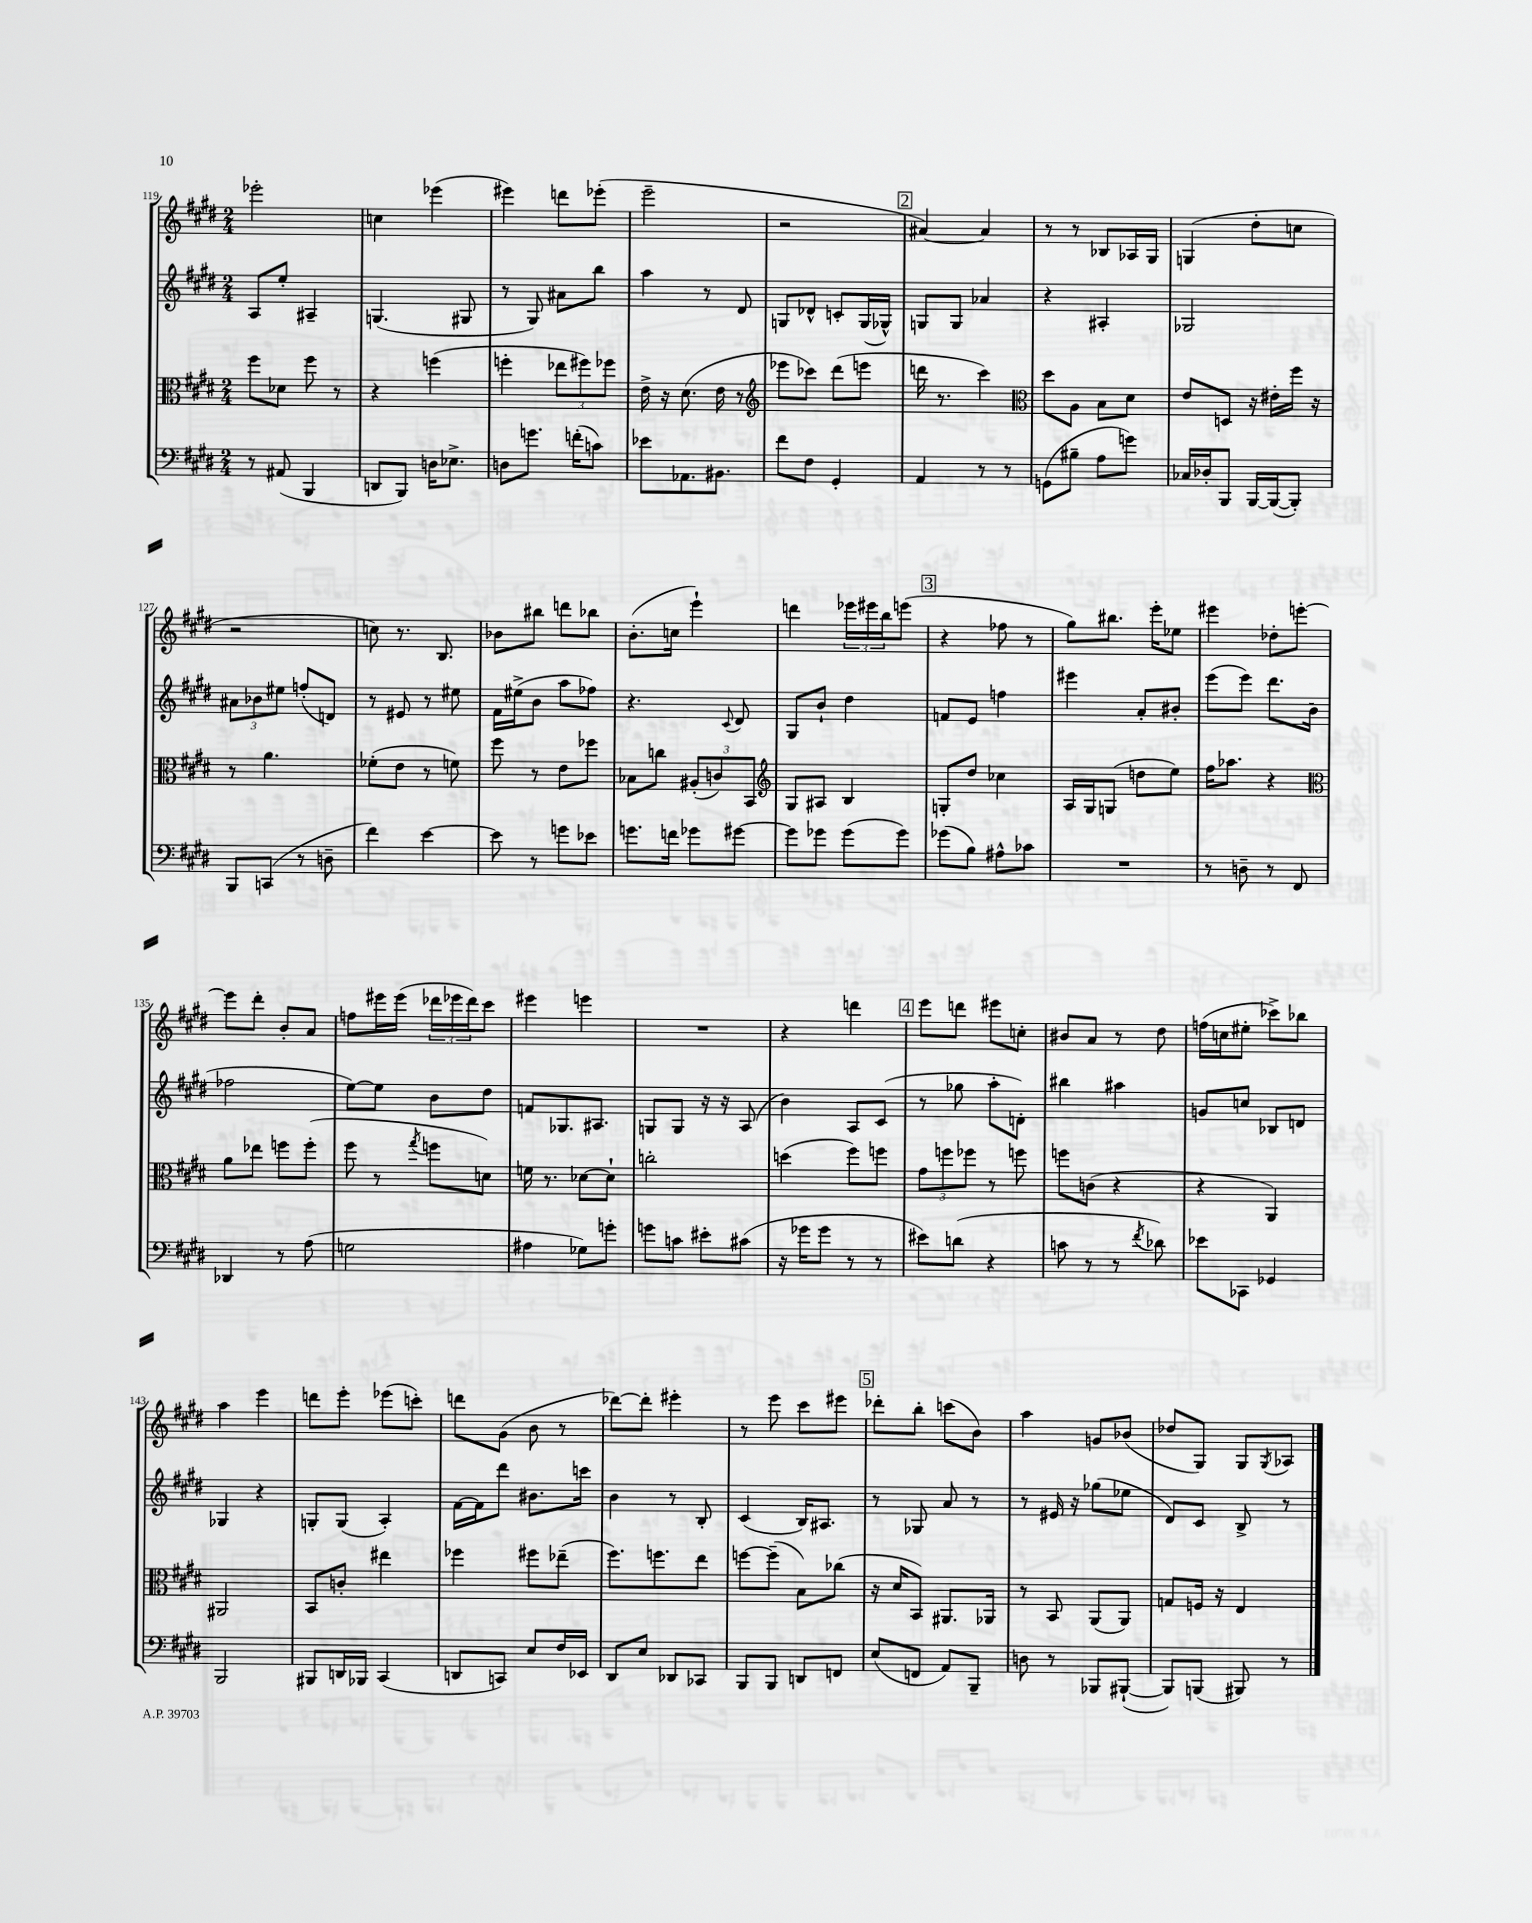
<<
\new StaffGroup <<
\new Staff = "s0" {
    \clef treble \key e \major \numericTimeSignature \time 2/4
    ees'''2-. |
    c''4 ees'''4( |
    eis'''4) d'''8 ees'''8-.( |
    e'''2-- |
    r2 |
    \mark \markup { \box "2" } ais'4~) ais'4 |
    r8 r8 bes8 aes16 gis16 |
    g4( dis''8-. c''8 |
    r2 |
    c''8) r8. b8. |
    bes'8 bis''8 d'''8 bes''8 |
    b'8.-.( c''16 e'''4-!) |
    d'''4 \tuplet 3/2 { ees'''16 eis'''16 b''16 } e'''8( |
    \mark \markup { \box "3" } r4 fes''8 r8 |
    gis''8) bis''8. e'''16-. ees''8 |
    eis'''4 des''8-. e'''8~-. |
    e'''8 dis'''8-. b'8-. a'8 |
    f''8 eis'''16 eis'''16( \tuplet 3/2 { des'''16 ees'''16 des'''16) } cis'''8 |
    eis'''4 e'''4 |
    R2 |
    r4 d'''4 |
    \mark \markup { \box "4" } e'''8 d'''8 eis'''8 c''8-. |
    bis'8 a'8 r8 dis''8 |
    f''16( c''16 eis''8-. ces'''8->) bes''8 |
    a''4 e'''4 |
    d'''8 e'''8-. ees'''8( c'''8-.) |
    d'''8 gis'8( b'8 r8 |
    des'''8~) des'''8-. eis'''4-. |
    r8 e'''8 cis'''8 eis'''8 |
    \mark \markup { \box "5" } des'''8-. b''8-. c'''8( b'8) |
    a''4 g'8 bes'8( |
    des''8 gis8) gis8 \acciaccatura { gis8 } aes8 \bar "|." |
}
\new Staff = "s1" {
    \clef treble \key e \major \numericTimeSignature \time 2/4
    a8 e''8-. ais4-- |
    g4.( gis8 |
    r8 gis8) ais'8 b''8 |
    a''4 r8 dis'8 |
    g8 des'8-^ c'8-. g16( ges16-^) |
    \mark \markup { \box "2" } g8 g8 aes'4 |
    r4 ais4-. |
    ges2 |
    \tuplet 3/2 { ais'8 bes'8 eis''8 } f''8-.( d'8) |
    r8 eis'8 r8 eis''8 |
    fis'16 eis''16->( b'8 a''8 fes''8) |
    r4. \appoggiatura { cis'8 } dis'8 |
    gis8 b'8-! dis''4 |
    \mark \markup { \box "3" } f'8 e'8 f''4 |
    eis'''4 a'8-. bis'8-. |
    e'''8( e'''8) dis'''8. b'16( |
    fes''2 |
    e''8~) e''8 b'8 dis''8 |
    f'8 ges8. ais8. |
    g8 g8 r16 r16 a8( |
    b'4) a8 cis'8( |
    \mark \markup { \box "4" } r8 ges''8 a''8-. d'8-.) |
    bis''4 ais''4 |
    g'8 c''8 bes8 d'8 |
    ges4 r4 |
    g8-. g8( a4-.) |
    fis'16~ fis'16 dis'''8 bis'8. c'''16 |
    b'4 r8 b8-. |
    cis'4( b16) ais8. |
    \mark \markup { \box "5" } r8 ges8 a'8 r8 |
    r8 eis'16 r16 ges''8( ees''8 |
    dis'8) cis'8 b8-> r8 \bar "|." |
}
\new Staff = "s2" {
    \clef alto \key e \major \numericTimeSignature \time 2/4
    fis''8 des'8 fis''8 r8 |
    r4 f''4( |
    f''4-. \tuplet 3/2 { ees''8 fis''8) fes''8 } |
    e'16-> r16 dis'8.( e'16 r8 |
    \clef treble ees'''8 ces'''8) dis'''8( e'''8 |
    \mark \markup { \box "2" } d'''16 r8. cis'''4) |
    \clef alto dis''8 a8 b8 dis'8 |
    e'8 d8 r16 eis'16-. fis''16 r16 |
    r8 a'4. |
    fes'8-.( e'8 r8 f'8) |
    fis''8 r8 e'8 fes''8 |
    bes8 c''8 \tuplet 3/2 { ais8-.( c'8) b,8 } |
    \clef treble gis8 ais8 b4 |
    \mark \markup { \box "3" } g8-. dis''8 ces''4 |
    a16 gis16 g8( d''8 e''8) |
    fis''16 aes''8. r4 |
    \clef alto a'8 ees''8 f''8 f''8-.( |
    fis''8 r8 \acciaccatura { gis''8 } f''8 d'8) |
    f'16 r8. des'8~ des'8-! |
    c''2-. |
    d''4( fis''8) f''8 |
    \mark \markup { \box "4" } \tuplet 3/2 { gis'8 f''8 fes''8 } r8 f''8 |
    f''8 c'8( r4 |
    r4 a,4) |
    ais,2 |
    b,8 c'8-. eis''4 |
    fes''4 fis''8 ees''8--( |
    fis''8.) f''8. e''8 |
    f''8~ f''8--( b8) ces''8( |
    \mark \markup { \box "5" } r16 dis'16 b,8) ais,8. aes,16 |
    r8 b,8 a,8( a,8) |
    g8 f16 r16 e4 \bar "|." |
}
\new Staff = "s3" {
    \clef bass \key e \major \numericTimeSignature \time 2/4
    r8 ais,8( b,,4 |
    d,8 b,,8) d16 ees8.-> |
    d8 g'8. f'16-.( c'8) |
    ees'8 aes,8. bis,8. |
    fis'8 fis8 gis,4-. |
    \mark \markup { \box "2" } a,4 r8 r8 |
    g,8( bis8-- a8 g'8) |
    ces16 des16-. b,,8 b,,16~ b,,16~( b,,8-.) |
    b,,8 c,8( r8 d8-- |
    fis'4) e'4~ |
    e'8 r8 g'8 ees'8 |
    g'8. f'16 ges'8 gis'8~ |
    gis'8 ges'8 ges'8( ges'8) |
    \mark \markup { \box "3" } ges'8( b8) ais8-^ ces'8 |
    R2 |
    r8 d8-- r8 fis,8 |
    des,4 r8 a8( |
    g2 |
    ais4 ges8) g'8-. |
    g'8 c'8 eis'8-. cis'8( |
    r16 ges'16 ges'8 r8 r8 |
    \mark \markup { \box "4" } eis'8) d'8( r4 |
    c'8 r8 r8 \acciaccatura { fis'8 } des'8) |
    ees'8 ces,8 ges,4 |
    b,,2 |
    bis,,8 d,16 bes,,16 cis,4( |
    d,8 c,8) e8 fis16 ees,16 |
    dis,8 e8 des,8 ces,8 |
    b,,8 b,,8 d,8 f,8 |
    \mark \markup { \box "5" } e8( f,8 a,8) b,,8-- |
    d8 r8 bes,,8 bis,,8~-!( |
    bis,,8) b,,8( bis,,8) r8 \bar "|." |
}
>>
>>
\layout { \context { \Score currentBarNumber = #119 } }
